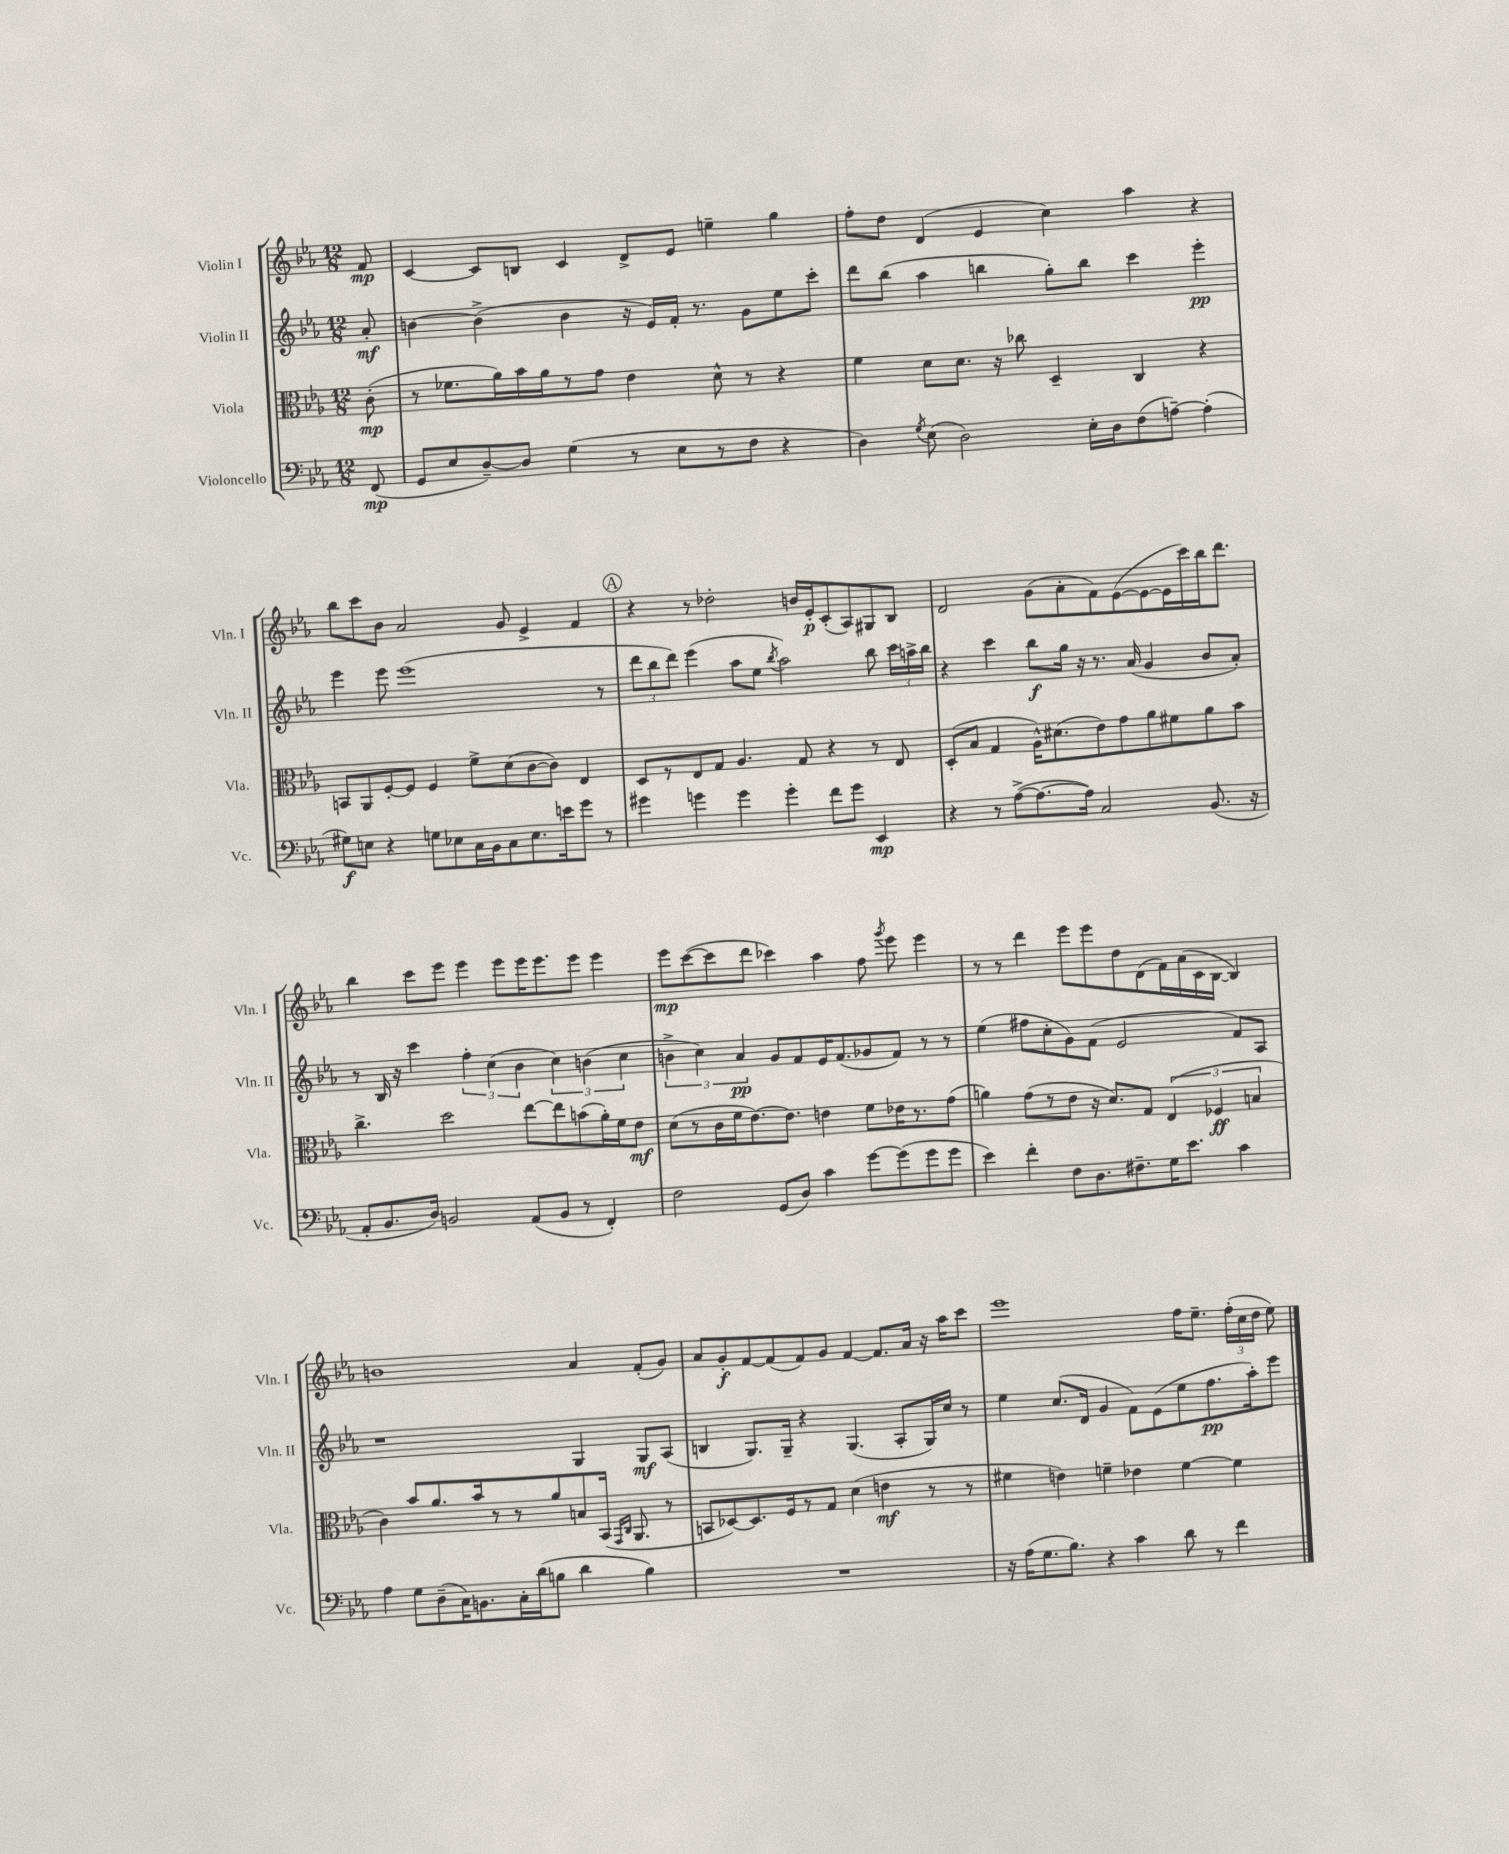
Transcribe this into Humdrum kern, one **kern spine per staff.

**kern	**dynam	**kern	**dynam	**kern	**dynam	**kern	**dynam
*part4	*part4	*part3	*part3	*part2	*part2	*part1	*part1
*staff4	*staff4	*staff3	*staff3	*staff2	*staff2	*staff1	*staff1
*I"Violoncello	*	*I"Viola	*	*I"Violin II	*	*I"Violin I	*
*I'Vc.	*	*I'Vla.	*	*I'Vln. II	*	*I'Vln. I	*
*clefF4	*	*clefC3	*	*clefG2	*	*clefG2	*
*k[b-e-a-]	*	*k[b-e-a-]	*	*k[b-e-a-]	*	*k[b-e-a-]	*
*M12/8	*	*M12/8	*	*M12/8	*	*M12/8	*
=	=	=	=	=	=	=	=
(8FF/	mp	(8c'\	mp	8a-'/	mf	8f/	mp
=1	=1	=1	=1	=1	=1	=1	=1
8GG/L	.	8r	.	[4bn\	.	[4c/	.
8E-/	.	8.f-X\L	.	.	.	.	.
[8D~/)	.	.	.	(4b^\]	.	8c/L]	.
.	.	16a-\L)	.	.	.	.	.
8D/J]	.	16b-\	.	.	.	8Bn/J	.
.	.	16a-\J	.	.	.	.	.
(4G\	.	8r	.	4b\	.	4c/	.
.	.	8g\J	.	.	.	.	.
8r	.	4e-\	.	16r	.	8d^/L	.
.	.	.	.	16e-/LL)	.	.	.
8E-\L	.	.	.	16f'/JJ	.	8e-/J	.
.	.	.	.	8.r	.	.	.
8r	.	8d^^\	.	.	.	4een~\	.
8F\J	.	8r	.	8g\L	.	.	.
4r	.	4r	.	8ee-\	.	4gg\	.
.	.	.	.	8ccc'\J	.	.	.
=2	=2	=2	=2	=2	=2	=2	=2
4D\)	.	4f\	.	8ddd\L	.	8ff'\L	.
.	.	.	.	(8bb-\J	.	8dd\J	.
8qG/	.	.	.	.	.	.	.
(8E-\	.	8d\L	.	4aa-\	.	(4d/	.
2D\)	.	8.d\J	.	.	.	.	.
.	.	.	.	4bbn\	.	4e-/	.
.	.	16r	.	.	.	.	.
.	.	8cc-X\	.	.	.	.	.
.	.	4D~/	.	8gg'\L)	.	4cc\)	.
16E-'\LL	.	.	.	8bb\J	.	.	.
16D\J	.	.	.	.	.	.	.
(8F\	.	4C/	.	4ccc\	.	4aa-\	.
[8An~\J)	.	.	.	.	.	.	.
(4A'\]	.	4r	.	4eee-'\	pp	4r	.
!!LO:LB:g=z
=3	=3	=3	=3	=3	=3	=3	=3
8G#X\L)	f	8BBn/L	.	4eee-\	.	8bb-\L	.
8En\J	.	8AA-/	.	.	.	8ccc\	.
4r	.	[8F'/	.	8eee-\	.	8b-\J	.
.	.	8F/J]	.	(1eee-	.	2a-/	.
8Gn\L	.	4F/	.	.	.	.	.
8E-X\	.	.	.	.	.	.	.
16C\L	.	8f^\L	.	.	.	.	.
16BB-\J	.	.	.	.	.	.	.
8C\	.	(8d\	.	.	.	8g/	.
8.E-\	.	[8c\	.	.	.	4e-^/	.
.	.	8c\J])	.	.	.	.	.
16en\k	.	.	.	.	.	.	.
8g\J	.	4E-/	.	.	.	4f/	.
8r	.	.	.	8r	.	.	.
!!LO:REH:place=s1:t=A
=4	=4	=4	=4	=4	=4	=4	=4
4g#X\	.	8D/L	.	12ddd\L	.	4r	.
.	.	.	.	12bb-\	.	.	.
.	.	8r	.	.	.	.	.
.	.	.	.	12ddd\J)	.	.	.
4gn\	.	8E-/	.	(4eee-\	.	8r	.
.	.	8G/J	.	.	.	2dd-X'\	.
4g\	.	4.A-/	.	8aa-\L	.	.	.
.	.	.	.	8ee-\J	.	.	.
.	.	.	.	8qbb-/	.	.	.
4g'\	.	.	.	2aa-\)	.	.	.
.	.	8G/	.	.	.	16bn/LL	.
.	.	.	.	.	.	16e-'/J	p
8f\L	.	4r	.	.	.	(8c'/	.
8g\J	.	.	.	.	.	8A-/)	.
4EE-/	mp	8r	.	8bb-\	.	8G#X/	.
.	.	8E-/	.	24ccc\LL	.	8B-/J	.
.	.	.	.	24aan^\	.	.	.
.	.	.	.	24bb-\JJ	.	.	.
=5	=5	=5	=5	=5	=5	=5	=5
4r	.	(8D'/L	.	4r	.	2d/	.
.	.	8B-/J	.	.	.	.	.
8r	.	4G/	.	4ccc\	.	.	.
([8A-^\L	.	.	.	.	.	.	.
8.A-\_	.	16A-^^\KL)	.	8bb-\L	f	(8g\L	.
.	.	(8.d#X\	.	.	.	.	.
.	.	.	.	16gg\Jk	.	8a-'\	.
16A-\Jk])	.	.	.	16r	.	.	.
2C/	.	8e-\)	.	8.r	.	8f\)	.
.	.	8g\	.	.	.	([8e-\	.
.	.	.	.	(16a-/	.	.	.
.	.	8a-\	.	4g/	.	8e-\_	.
.	.	8f#X\	.	.	.	16e-\L]	.
.	.	.	.	.	.	16ccc\)	.
(8.BB-/	.	8a-\	.	8b-/L	.	16bb-\J	.
.	.	.	.	.	.	8.ddd\J	.
.	.	8b-\J	.	8a-'/J)	.	.	.
16r	.	.	.	.	.	.	.
!!LO:LB:g=z
=6	=6	=6	=6	=6	=6	=6	=6
8AA-'/L	.	4.cc^\	.	8r	.	4bb-\	.
8.BB-/	.	.	.	16B-/	.	.	.
.	.	.	.	16r	.	.	.
.	.	.	.	4ccc\	.	8ccc\L	.
16D/Jk)	.	.	.	.	.	.	.
2BBn/	.	2dd\	.	.	.	8eee-\J	.
.	.	.	.	6ff'\	.	4eee-\	.
.	.	.	.	(6cc\	.	.	.
.	.	.	.	.	.	8eee-\L	.
.	.	.	.	6b-\	.	.	.
(8AA-/L	.	[8ee-\L	.	.	.	16eee-\K	.
.	.	.	.	.	.	8.eee-\	.
8BB/J	.	8ee-\]	.	6cc\)	.	.	.
8r	.	(8bn\	.	.	.	8eee-\J	.
.	.	.	.	(6bn\	.	.	.
4FF'/)	.	16a-'\L)	.	.	.	4eee-\	.
.	.	16f\J	.	.	.	.	.
.	.	.	.	6cc\	.	.	.
.	.	8e-\J	mf	.	.	.	.
=7	=7	=7	=7	=7	=7	=7	=7
2F\	.	(8d\L	.	6bn^\	.	8eee-\L	mp
.	.	8r	.	.	.	([8ccc\	.
.	.	.	.	6cc\)	.	.	.
.	.	16c\L	.	.	.	8ccc\]	.
.	.	16f\J	.	.	.	.	.
.	.	.	.	6a-/	pp	.	.
.	.	[8.e-\)	.	.	.	8ddd\J	.
(8GG/L	.	.	.	8g/L	.	4ccc-X\)	.
.	.	8.e-\J]	.	.	.	.	.
8D/J)	.	.	.	8f/	.	.	.
4c\	.	4en\	.	16e-/K	.	4aa-\	.
.	.	.	.	(8.f/	.	.	.
[8g\L	.	8f\L	.	8g-X/	.	8ff\	.
.	.	.	.	.	.	8qggg/	.
(8g\]	.	16e-X\K	.	8f/J)	.	8eee-\	.
.	.	8.r	.	.	.	.	.
8g\	.	.	.	8r	.	4eee-\	.
8g\J	.	(8g\J	.	8r	.	.	.
=8	=8	=8	=8	=8	=8	=8	=8
4e-\)	.	4an\)	.	(4ee-\	.	8r	.
.	.	.	.	.	.	8r	.
4f'\	.	(8g\L	.	8ff#X\L	.	4ddd\	.
.	.	8r	.	8cc'\	.	.	.
8F\L	.	8e-\J	.	8g\)	.	8eee-\L	.
8.D\	.	16r	.	(8f\J	.	8eee-\	.
.	.	8.d/L)	.	.	.	.	.
.	.	.	.	2e-/	.	8dd\	.
8.F#X~\	.	.	.	.	.	.	.
.	.	8G/J	.	.	.	(8d\	.
16G\K	.	(6E-/	.	.	.	16f\L)	.
8.e-\J	.	.	.	.	.	(16a-\	.
.	.	.	.	.	.	16c\	.
.	.	6F-X/	ff	.	.	.	.
.	.	.	.	.	.	[16B-\JJ	.
4c\	.	.	.	8f/L)	.	4B-/])	.
.	.	6Bn/	.	.	.	.	.
.	.	.	.	8A-/J	.	.	.
!!LO:LB:g=z
=9	=9	=9	=9	=9	=9	=9	=9
4A-\	.	4c\)	.	1r	.	1bn	.
8G\L	.	8b-/L	.	.	.	.	.
(8D~\	.	8.a-/	.	.	.	.	.
16C\K)	.	.	.	.	.	.	.
8.BBn\	.	16b-/k	.	.	.	.	.
.	.	8r	.	.	.	.	.
16C'\L	.	8r	.	.	.	.	.
(16d\J	.	.	.	.	.	.	.
8Bn\J	.	8a-/	.	.	.	.	.
4d\	.	8Bn/	.	4G/	.	4a-/	.
.	.	(16BB-/Jk	.	.	.	.	.
.	.	16qqGG/LL	.	.	.	.	.
.	.	16qqC/JJ	.	.	.	.	.
.	.	8.AA-/	.	.	.	.	.
4B\)	.	.	.	8G/L	mf	(8f'/L	.
.	.	8r	.	(8A-/J	.	8g/J)	.
=10	=10	=10	=10	=10	=10	=10	=10
1.r	.	8BBn/L	.	4Bn/	.	8a-/L	.
.	.	[8D-X/)	.	.	.	8g'/	f
.	.	8.D-/]	.	8.G/L)	.	[8f/	.
.	.	.	.	.	.	(8f/]	.
.	.	16F/k	.	16G~/Jk	.	.	.
.	.	8r	.	4r	.	8f/)	.
.	.	8G/J	.	.	.	8g/J	.
.	.	(4d\	.	(4.G/	.	[4f/	.
.	.	4en\	mf	.	.	8.f/L]	.
.	.	.	.	8A-'/L	.	.	.
.	.	.	.	.	.	16a-/Jk	.
.	.	8r	.	16G/L)	.	16r	.
.	.	.	.	16cc/JJ	.	16aa-\KL	.
.	.	8r	.	8r	.	8ccc\J	.
=11	=11	=11	=11	=11	=11	=11	=11
16r	.	4f#X\	.	4ee-\	.	1eee-	.
(16A-\KL	.	.	.	.	.	.	.
8.G\	.	.	.	.	.	.	.
.	.	4en\)	.	(8.cc/L	.	.	.
8.B-\J)	.	.	.	.	.	.	.
.	.	.	.	16d/Jk	.	.	.
4r	.	4fn~\	.	4g/	.	.	.
4c\	.	4e-X\	.	8f\L)	.	.	.
.	.	.	.	(8e-\	.	.	.
8d\	.	[4f\	.	8ee-\	.	16ff\KL	.
.	.	.	.	.	.	8.ee-~\J	.
8r	.	.	.	8.ff\	pp	.	.
4f\	.	4f\]	.	.	.	(24ff'\LL	.
.	.	.	.	.	.	24cc\	.
.	.	.	.	16aa-'\k)	.	.	.
.	.	.	.	.	.	24dd\JJ	.
.	.	.	.	8eee-\J	.	8ee-\)	.
==	==	==	==	==	==	==	==
*-	*-	*-	*-	*-	*-	*-	*-
